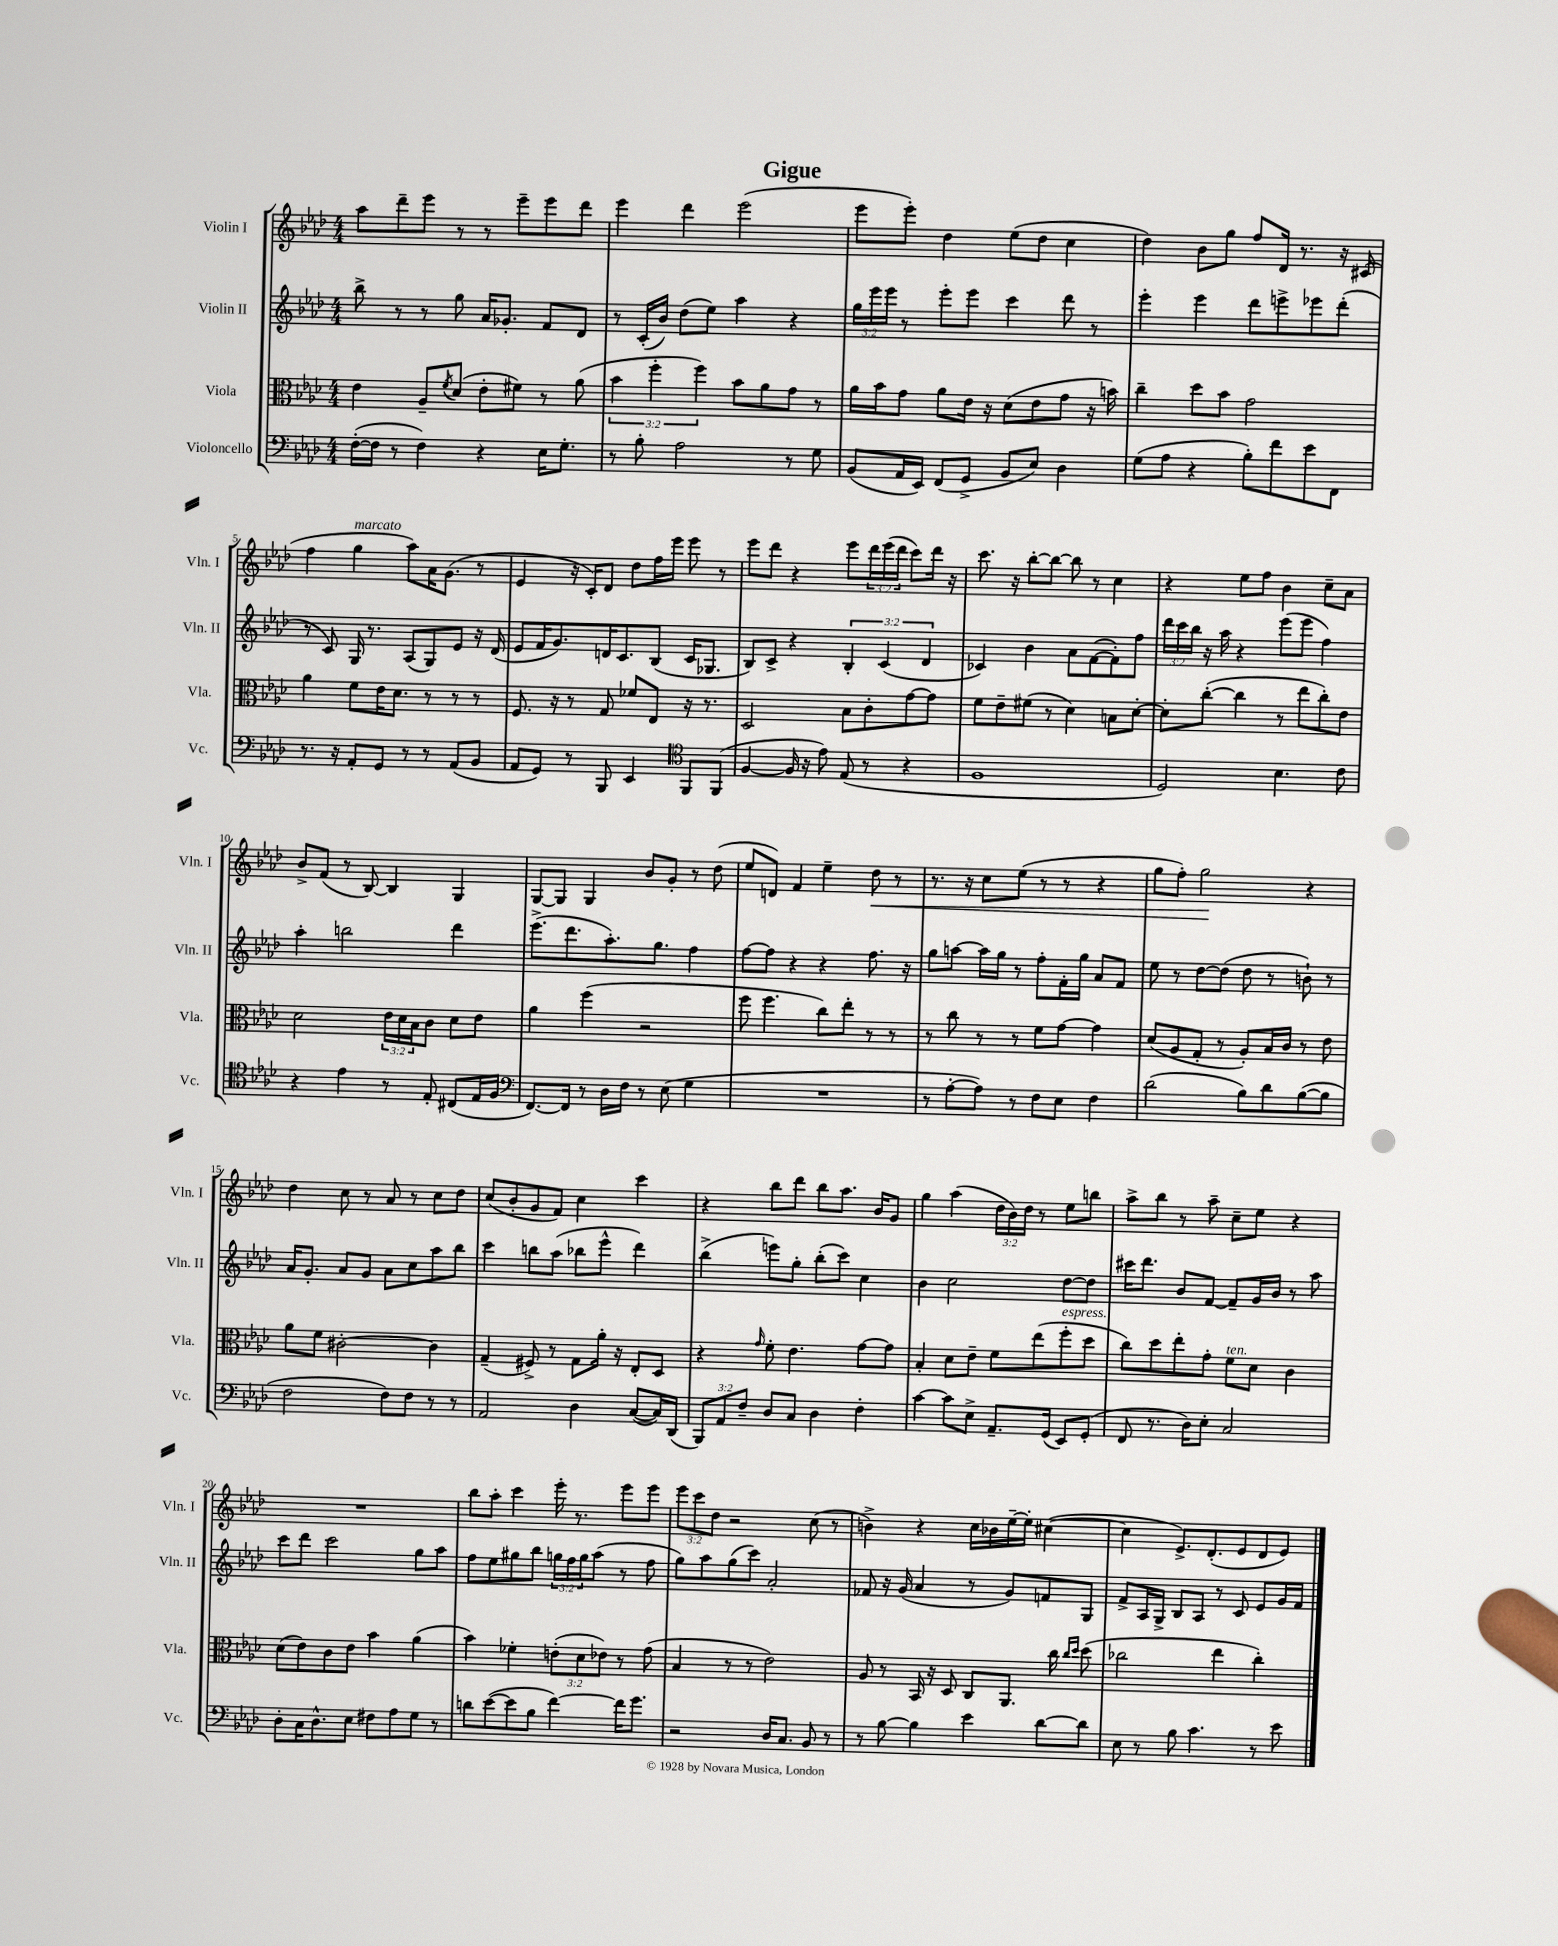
\header { title = "Gigue" }
<<
\new StaffGroup <<
\new Staff = "s0" \with { instrumentName = "Violin I" shortInstrumentName = "Vln. I" } {
    \clef treble \key aes \major \numericTimeSignature \time 4/4 \override Staff.TupletNumber.text = #tuplet-number::calc-fraction-text
    aes''8 des'''8-- ees'''8 r8 r8 ees'''8-- ees'''8 des'''8 |
    ees'''4 des'''4 ees'''2( |
    ees'''8 ees'''8-.) des''4 ees''8( des''8 c''4 |
    des''4) bes'8 g''8 f''8 des'16 r8. r16 cis'16( |
    f''4 g''4^\markup { \italic "marcato" } aes''8) aes'16 g'8.( r8 |
    ees'4 r16 c'16-.) des'8 des''8 f''16 ees'''16 ees'''8 r8 |
    ees'''8 des'''8 r4 ees'''8 \tuplet 3/2 { des'''16 ees'''16( des'''16 } c'''8) des'''16 r16 |
    c'''8. r16 bes''8~-. bes''8~ bes''8 r8 c''4 |
    r4 ees''8 f''8 bes'4 c''8-- aes'8 |
    bes'8-> f'8( r8 bes8~) bes4 g4 |
    g8~ g8 g4 bes'8 g'8-. r8 des''8( |
    ees''8 d'8) f'4 ees''4-- des''8\< r8 |
    r8. r16 c''8 ees''8( r8 r8 r4 |
    g''8 f''8-.) g''2\! r4 |
    des''4 c''8 r8 aes'8 r8 c''8 des''8 |
    c''8( bes'8-. g'8 f'8) c''4 c'''4 |
    r4 bes''8 des'''8 bes''8 aes''8. bes'16 g'8 |
    g''4 aes''4( \tuplet 3/2 { des''16 bes'16) des''16 } r8 ees''8 b''8 |
    aes''8-> bes''8 r8 aes''8-- c''8-- ees''8 r4 |
    R1 |
    bes''8 aes''8-. c'''4 ees'''16-. r8. ees'''8 ees'''8 |
    \tuplet 3/2 { ees'''8 c'''8 des''8 } r2 c''8( r8 |
    b'4->) r4 c''16 bes'16 ees''16~-- ees''16-. cis''4~( |
    cis''4 ees'8.->) des'8.-.( ees'8 des'8 ees'8) \bar "|." |
}
\new Staff = "s1" \with { instrumentName = "Violin II" shortInstrumentName = "Vln. II" } {
    \clef treble \key aes \major \numericTimeSignature \time 4/4 \override Staff.TupletNumber.text = #tuplet-number::calc-fraction-text
    bes''8-> r8 r8 g''8 aes'16 ges'8.-. f'8 des'8 |
    r8 c'16-.( bes'16) des''8( ees''8) aes''4 r4 |
    \tuplet 3/2 { g''16 ees'''16 ees'''16 } r8 ees'''8-. ees'''8 c'''4 des'''8 r8 |
    ees'''4-. ees'''4 des'''8 e'''8-> ees'''8 des'''8-.( |
    r8 c'8) g16 r8. aes8( g8) ees'8 r16 des'16( |
    ees'8 f'16 g'8.) d'16 c'8. bes8( c'16 ges8. |
    bes8) c'8-> r4 \tuplet 3/2 { bes4-. c'4( des'4 } |
    ces'4) bes'4 aes'8 f'8~( f'8-.) f''8 |
    \tuplet 3/2 { des'''16 c'''16 bes''16 } r16 aes''16 r4 ees'''8( ees'''8 f''4) |
    aes''4-. b''2 des'''4 |
    ees'''8.->( des'''8. aes''8.-.) g''8. f''4 |
    f''8~ f''8 r4 r4 f''8. r16 |
    g''8 a''8~ a''16 g''16 r8 f''8-. f'16-. g''16 aes'8 f'8 |
    ees''8 r8 des''8~ des''8( des''8 r8 b'8-!) r8 |
    aes'16 g'8.-. aes'8 g'8 aes'8 c''8 aes''8 bes''8 |
    c'''4 b''8 aes''8( bes''8 ees'''8-^ des'''4) |
    bes''4->( e'''8) g''8-. bes''8-.( c'''8) c''4 |
    bes'4 c''2 des''8~ des''8 |
    cis'''16 des'''8. bes'8 f'8~ f'8-- g'16 bes'16 r8 aes''8 |
    c'''8 des'''8 c'''2 g''8 aes''8 |
    f''8 ees''8 gis''8 bes''8 \tuplet 3/2 { g''16 f''16 g''16 } aes''8( r8 f''8 |
    g''8) aes''8 g''8( c'''8) aes'2-. |
    fes'8 r16 g'16( aes'4 r8 g'8) f'8 g8 |
    f'8-> aes16 g16-> bes8 aes8 r8 c'8 ees'8 g'16 f'16 \bar "|." |
}
\new Staff = "s2" \with { instrumentName = "Viola" shortInstrumentName = "Vla." } {
    \clef alto \key aes \major \numericTimeSignature \time 4/4 \override Staff.TupletNumber.text = #tuplet-number::calc-fraction-text
    ees'4 aes8-- \acciaccatura { f'8 } des'8( ees'8-. fis'8) r8 aes'8( |
    \tuplet 3/2 { bes'4 f''4-. f''4) } bes'8 aes'8 g'8 r8 |
    aes'16 bes'16 g'8 aes'8 ees'16 r16 des'8( ees'8 g'8 r16 b'16) |
    c''4-- des''8 bes'8 g'2 |
    aes'4 f'8 ees'16 des'8. r8 r8 r8 |
    f8. r16 r8 g8 fes'8 ees8 r16 r8. |
    des2 bes8 c'8-. g'8~ g'8 |
    f'8 ees'8-- fis'8( r8 des'4) b8 des'8~-. |
    des'8-. c''8~-.( c''4 r8 ees''8 c''8-.) ees'8 |
    des'2 \tuplet 3/2 { ees'16 des'16 bes16 } c'8 des'8 ees'8 |
    aes'4 f''4( r2 |
    f''8 f''4. c''8) ees''8-. r8 r8 |
    r8 c''8 r8 r8 f'8 g'8~ g'4 |
    des'8( aes8 g8-. r8 aes8-.) bes16 c'16 r8 ees'8 |
    aes'8 f'8 cis'2~-. cis'4 |
    g4--( fis8->) r8 g8 aes'16-. r16 ees8-. des8 |
    r4 \grace { g'16 } f'8-. ees'4. g'8~ g'8 |
    bes4-. des'8 ees'8-- f'8 ees''8( f''8-.^\markup { \italic "espress." } des''8 |
    c''8) des''8 ees''8-. g'8-. f'8^\markup { \italic "ten." } des'8 c'4 |
    des'8( ees'8) c'8 ees'8 bes'4 aes'4( |
    bes'4) fes'4-. \tuplet 3/2 { e'8-.( des'8 ees'8) } r8 g'8( |
    bes4 r8 r8 ees'2) |
    aes8 r8 bes,16 r16 des8 c8 aes,8. c''16 \grace { c''16 des''16 } des''8( |
    ces''2 ees''4 ces''4-.) \bar "|." |
}
\new Staff = "s3" \with { instrumentName = "Violoncello" shortInstrumentName = "Vc." } {
    \clef bass \key aes \major \numericTimeSignature \time 4/4 \override Staff.TupletNumber.text = #tuplet-number::calc-fraction-text
    f16~-.( f16 r8 f4) r4 ees16 g8.-. |
    r8 bes8-. aes2 r8 g8 |
    bes,8( aes,16 ees,16) f,8( g,8-> bes,8 ees8) des4 |
    g8( aes8 r4 bes8-.) f'8 ees'8 f,8 |
    r8. r16 aes,8-. g,8 r8 r8 aes,8( bes,8 |
    aes,8 g,8) r8 bes,,8 ees,4 \clef tenor f,8 f,8( |
    f4~ f16 r16 ees'8) ees8( r8 r4 |
    f1 |
    des2) bes4. c'8 |
    r4 ees'4 r8 ees8-. cis8( ees16 f16 |
    \clef bass f,8.~) f,16 r8 des16 f16 r8 ees8( g4 |
    R1 |
    r8 aes8~-. aes8) r8 f8 ees8 f4 |
    des'2( bes8) des'8 bes8~( bes8 |
    f2 f8) f8 r8 r8 |
    aes,2 des4 c8~( c16) des,16( |
    \tuplet 3/2 { bes,,8) aes,8 f8-- } des8 c8 des4 f4-. |
    c'4~ c'8 ees8-> aes,8.-- g,16( ees,8) g,8-.( |
    f,8 r8. des16) ees8-. c2 |
    des8-. c16 des8.-^ ees8 fis8 aes8 g8 r8 |
    d'8 ees'8~( ees'8 bes8 f'4~) f'16 g'8. |
    r2 des16 c8. bes,8 r8 |
    r8 bes8~ bes4 ees'4 des'8~ des'8 |
    ees8 r8 bes8 c'4. r8 ees'8 \bar "|." |
}
>>
>>
